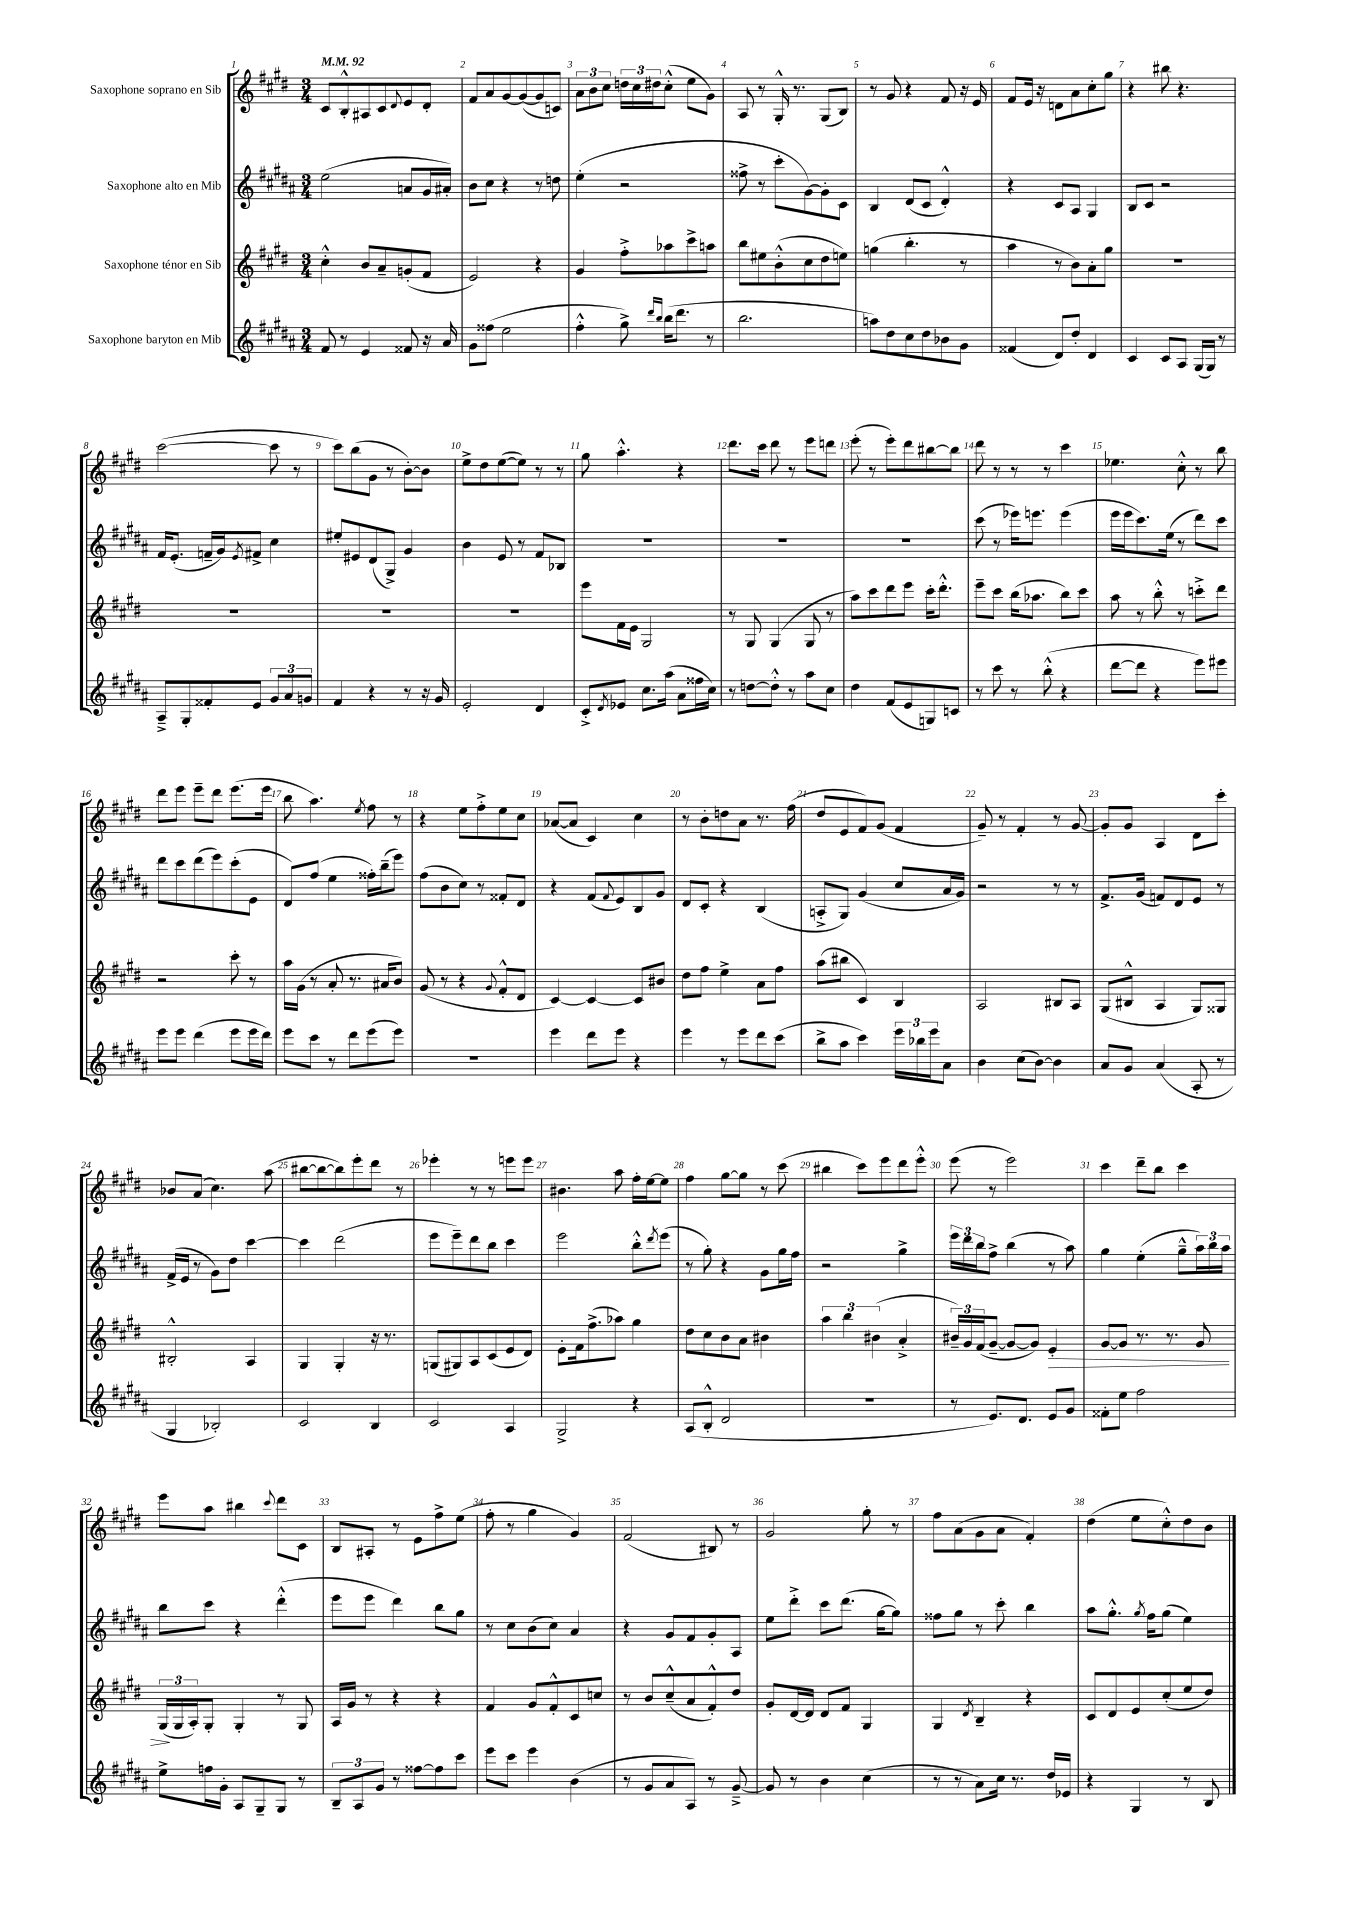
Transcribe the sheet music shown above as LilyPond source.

<<
\new StaffGroup <<
\new Staff = "s0" \with { instrumentName = "Saxophone soprano en Sib" } {
    \clef treble \key e \major \numericTimeSignature \time 3/4 \tempo 4 = 92
    cis'8 b8-.-^ ais8 cis'8 \appoggiatura { dis'8 } e'8 dis'8-. |
    fis'8 a'8 gis'8~ gis'8~( gis'8 c'8) |
    \tuplet 3/2 { a'8 b'8 cis''8 } \tuplet 3/2 { d''16 cis''16 dis''16 } cis''8-.-^( e''8 gis'8) |
    a8 r8 gis16-.-^ r8. gis8( b8) |
    r8 gis'8 r4 fis'8 r16 e'16 |
    fis'8 e'16 r16 d'8 a'8 cis''8-. gis''8 |
    r4 bis''8 r4. |
    cis'''2~( cis'''8 r8 |
    cis'''8) b''8( gis'8 r8 b'8~-.) b'8 |
    e''8-> dis''8 e''8~( e''8) r8 r8 |
    gis''8 a''4.-.-^ r4 |
    dis'''8. cis'''16 dis'''8 r8 e'''8 d'''8 |
    e'''8-.( r8 e'''8-.) dis'''8 bis''8~ bis''8 |
    dis'''8 r8 r8 r8 cis'''4 |
    ees''4. cis''8-.-^ r8 b''8 |
    dis'''8 e'''8 e'''8-- dis'''8 e'''8.( e'''16 |
    b''8 a''4.) \acciaccatura { e''8 } fis''8 r8 |
    r4 e''8 fis''8-.-> e''8 cis''8 |
    aes'8~( aes'8 cis'4) cis''4 |
    r8 b'8-. d''8 a'8 r8. fis''16( |
    dis''8 e'8 fis'8) gis'8( fis'4 |
    gis'8--) r8 fis'4-. r8 gis'8~ |
    gis'8-. gis'8 a4 dis'8 cis'''8-. |
    bes'8 a'8( cis''4.) a''8( |
    bis''8~ bis''8~ bis''8) e'''8-. dis'''8 r8 |
    ees'''4-. r8 r8 e'''8 e'''8 |
    bis'4. a''8 fis''16-. e''16~ e''8 |
    fis''4 gis''8~ gis''8 r8 cis'''8( |
    bis''4 cis'''8) e'''8 dis'''8 e'''8-.-^ |
    e'''8( r8 e'''2) |
    cis'''4 dis'''8-- b''8 cis'''4 |
    e'''8 a''8 bis''4 \appoggiatura { cis'''8 } dis'''8 cis'8 |
    b8 ais8-. r8 e'8 fis''8-> e''8( |
    fis''8-. r8 gis''4 gis'4) |
    fis'2( bis8) r8 |
    gis'2 gis''8-. r8 |
    fis''8 a'8( gis'8 a'8 fis'4-.) |
    dis''4( e''8 cis''8-.-^) dis''8 b'8 \bar "|." |
}
\new Staff = "s1" \with { instrumentName = "Saxophone alto en Mib" } {
    \clef treble \key b \major \numericTimeSignature \time 3/4
    e''2( a'8 gis'16 ais'16-.) |
    b'8 cis''8 r4 r8 d''8 |
    e''4-.( r2 |
    fisis''8-> r8 cis'''8-. gis'8~) gis'8-. cis'8 |
    b4 dis'8( cis'8 dis'4-.-^) |
    r4 cis'8 ais8 gis4 |
    b8 cis'8 r2 |
    fis'16 e'8.-.( f'16-- gis'16) \acciaccatura { e'8 } fis'8-> cis''4 |
    eis''8-. eis'8 dis'8( gis8->) gis'4 |
    b'4 e'8 r8 fis'8 bes8 |
    R2. |
    R2. |
    R2. |
    cis'''8( r8 ees'''16) e'''8. e'''4( |
    e'''16 e'''16 cis'''8.) e''16( r8 dis'''8) cis'''8 |
    dis'''8 cis'''8 dis'''8( e'''8) cis'''8-.( e'8 |
    dis'8) fis''8( e''4 fisis''16-.) b''16--( e'''8) |
    fis''8( b'8 cis''8) r8 fisis'8-. dis'8 |
    r4 fis'8( \appoggiatura { fis'8 } e'8) b8 gis'8 |
    dis'8 cis'8-. r4 b4( |
    a8-.-> gis8) gis'4( cis''8 ais'16 gis'16) |
    r2 r8 r8 |
    fis'8.-> gis'16( f'8) dis'8 e'8 r8 |
    fis'16->( e'16 r8 gis'8) dis''8 cis'''4~ |
    cis'''4 dis'''2( |
    e'''8 e'''8--) dis'''8 b''8 cis'''4 |
    e'''2 b''8-.-^ \acciaccatura { dis'''8 } e'''8( |
    r8 gis''8-.) r4 gis'8 gis''16 fis''16 |
    r2 gis''4-> |
    \tuplet 3/2 { e'''16 dis'''16 b''16 } fis''8-> b''4( r8 ais''8) |
    gis''4 e''4-.( gis''8---^ \tuplet 3/2 { ais''16) b''16 ais''16 } |
    b''8 cis'''8 r4 dis'''4-.-^( |
    e'''8 e'''8 dis'''4) b''8 gis''8 |
    r8 cis''8 b'8( cis''8) ais'4 |
    r4 gis'8 fis'8 gis'8-. ais8 |
    e''8 dis'''8-.-> cis'''8 dis'''8.( gis''16~ gis''8) |
    fisis''8 gis''8 r8 cis'''8-. b''4 |
    ais''8 gis''8.-.-^ \acciaccatura { gis''8 } fis''16 gis''8( e''4) \bar "|." |
}
\new Staff = "s2" \with { instrumentName = "Saxophone ténor en Sib" } {
    \clef treble \key e \major \numericTimeSignature \time 3/4
    cis''4-.-^ b'8 a'8-- g'8-.( fis'8 |
    e'2) r4 |
    gis'4 fis''8-.-> aes''8 cis'''8-> a''8 |
    b''8 eis''8 b'8-.-^( cis''8 dis''8 e''8) |
    g''4( b''4.-. r8 |
    a''4 r8 b'8) a'8-. gis''8 |
    R2. |
    R2. |
    R2. |
    R2. |
    e'''8 fis'16 e'16 gis2 |
    r8 gis8 gis4( gis8 r8 |
    a''8) cis'''8 dis'''8 e'''8 cis'''16-. dis'''8.-.-^ |
    e'''8-- cis'''8 b''16( aes''8. b''8) cis'''8 |
    a''8 r8 b''8-.-^ r8 c'''8-.-> dis'''8 |
    r2 cis'''8-. r8 |
    a''16 gis'16( r8 a'8-. r8. ais'16 b'8) |
    gis'8( r8 r4 \appoggiatura { gis'8 } fis'8-.-^ dis'8 |
    cis'4~) cis'4~ cis'8 bis'8 |
    dis''8 fis''8 e''4-> a'8 fis''8 |
    a''8( bis''8 cis'4) b4 |
    a2 bis8 a8 |
    gis8( bis8-^ a4 gis8) gisis8 |
    bis2-.-^ a4 |
    gis4 gis4-. r16 r8. |
    g8( gis8) a8 cis'8( e'8 dis'8) |
    e'8-. fis'16 fis''8.->( aes''8) gis''4 |
    dis''8 cis''8 b'8 a'8 bis'4 |
    \tuplet 3/2 { a''4 b''4 bis'4( } a'4-.-> |
    \tuplet 3/2 { bis'16--) gis'16 fis'16( } gis'8~-- gis'8~ gis'8) e'4-.\> |
    gis'8~ gis'8 r8. r8. gis'8 |
    \tuplet 3/2 { gis16\!( gis16 a16-.) } gis8-. gis4-. r8 gis8 |
    a16 gis'16 r8 r4 r4 |
    fis'4 gis'8 fis'8-.-^ cis'8 c''8 |
    r8 b'8 cis''8---^( a'8 fis'8-.-^) dis''8 |
    gis'8-. dis'16~ dis'16 dis'8 fis'8 gis4 |
    gis4 \acciaccatura { dis'8 } b4-- r4 |
    cis'8 dis'8 e'8 cis''8-.( e''8 dis''8) \bar "|." |
}
\new Staff = "s3" \with { instrumentName = "Saxophone baryton en Mib" } {
    \clef treble \key b \major \numericTimeSignature \time 3/4
    fis'8 r8 e'4 fisis'8 r16 ais'16 |
    gis'8 fisis''8( e''2 |
    fis''4-.-^ gis''8->) \grace { dis'''16 b''16 } b''16( dis'''8. r8 |
    b''2. |
    a''8) dis''8 cis''8 dis''8 bes'8 gis'8 |
    fisis'4( dis'8) dis''8-. dis'4 |
    cis'4 cis'8 ais8 gis16( gis16) r8 |
    ais8---> gis8-. fisis'8-. e'8 \tuplet 3/2 { gis'8 ais'8 g'8 } |
    fis'4 r4 r8 r16 gis'16 |
    e'2-. dis'4 |
    cis'8-.-> \acciaccatura { dis'8 } ees'8 cis''8. ais''16( ais'8 fisis''16 cis''16) |
    r8 d''8~ d''8-.-^ r8 ais''8 cis''8 |
    dis''4 fis'8( e'8 g8) c'8 |
    r8 cis'''8 r8 b''8-.-^( r4 |
    dis'''8~ dis'''8 r4 e'''8) eis'''8 |
    e'''8 e'''8 dis'''4( e'''8 e'''16 dis'''16) |
    e'''8 cis'''8 r8 dis'''8 e'''8( e'''8) |
    r2. |
    e'''4 dis'''8 e'''8 r4 |
    e'''4 r8 e'''8 dis'''8 cis'''8( |
    b''8-> ais''8 cis'''4) \tuplet 3/2 { e'''16 bes''16 e'''16 } ais'8 |
    b'4 cis''8( b'8~) b'4 |
    ais'8 gis'8 ais'4( ais8-. r8 |
    gis4 bes2-.) |
    cis'2 b4 |
    cis'2 ais4 |
    gis2-> r4 |
    ais8( b8-.-^ dis'2 |
    R2. |
    r8 e'8.) dis'8. e'8 gis'8 |
    fisis'8-. e''8 fis''2 |
    e''8-> f''16 gis'16-. ais8 gis8-- gis8 r8 |
    \tuplet 3/2 { b8-- ais8 gis'8 } r8 fisis''8~ fisis''8 cis'''8 |
    e'''8 cis'''8 e'''4 b'4( |
    r8 gis'8 ais'8 ais8) r8 gis'8~---> |
    gis'8 r8 b'4 cis''4( |
    r8 r8 ais'8) cis''16 r8. dis''16 ees'16 |
    r4 gis4 r8 b8 \bar "|." |
}
>>
>>
\layout { \context { \Score \override BarNumber.break-visibility = ##(#f #t #t) barNumberVisibility = #all-bar-numbers-visible } }
